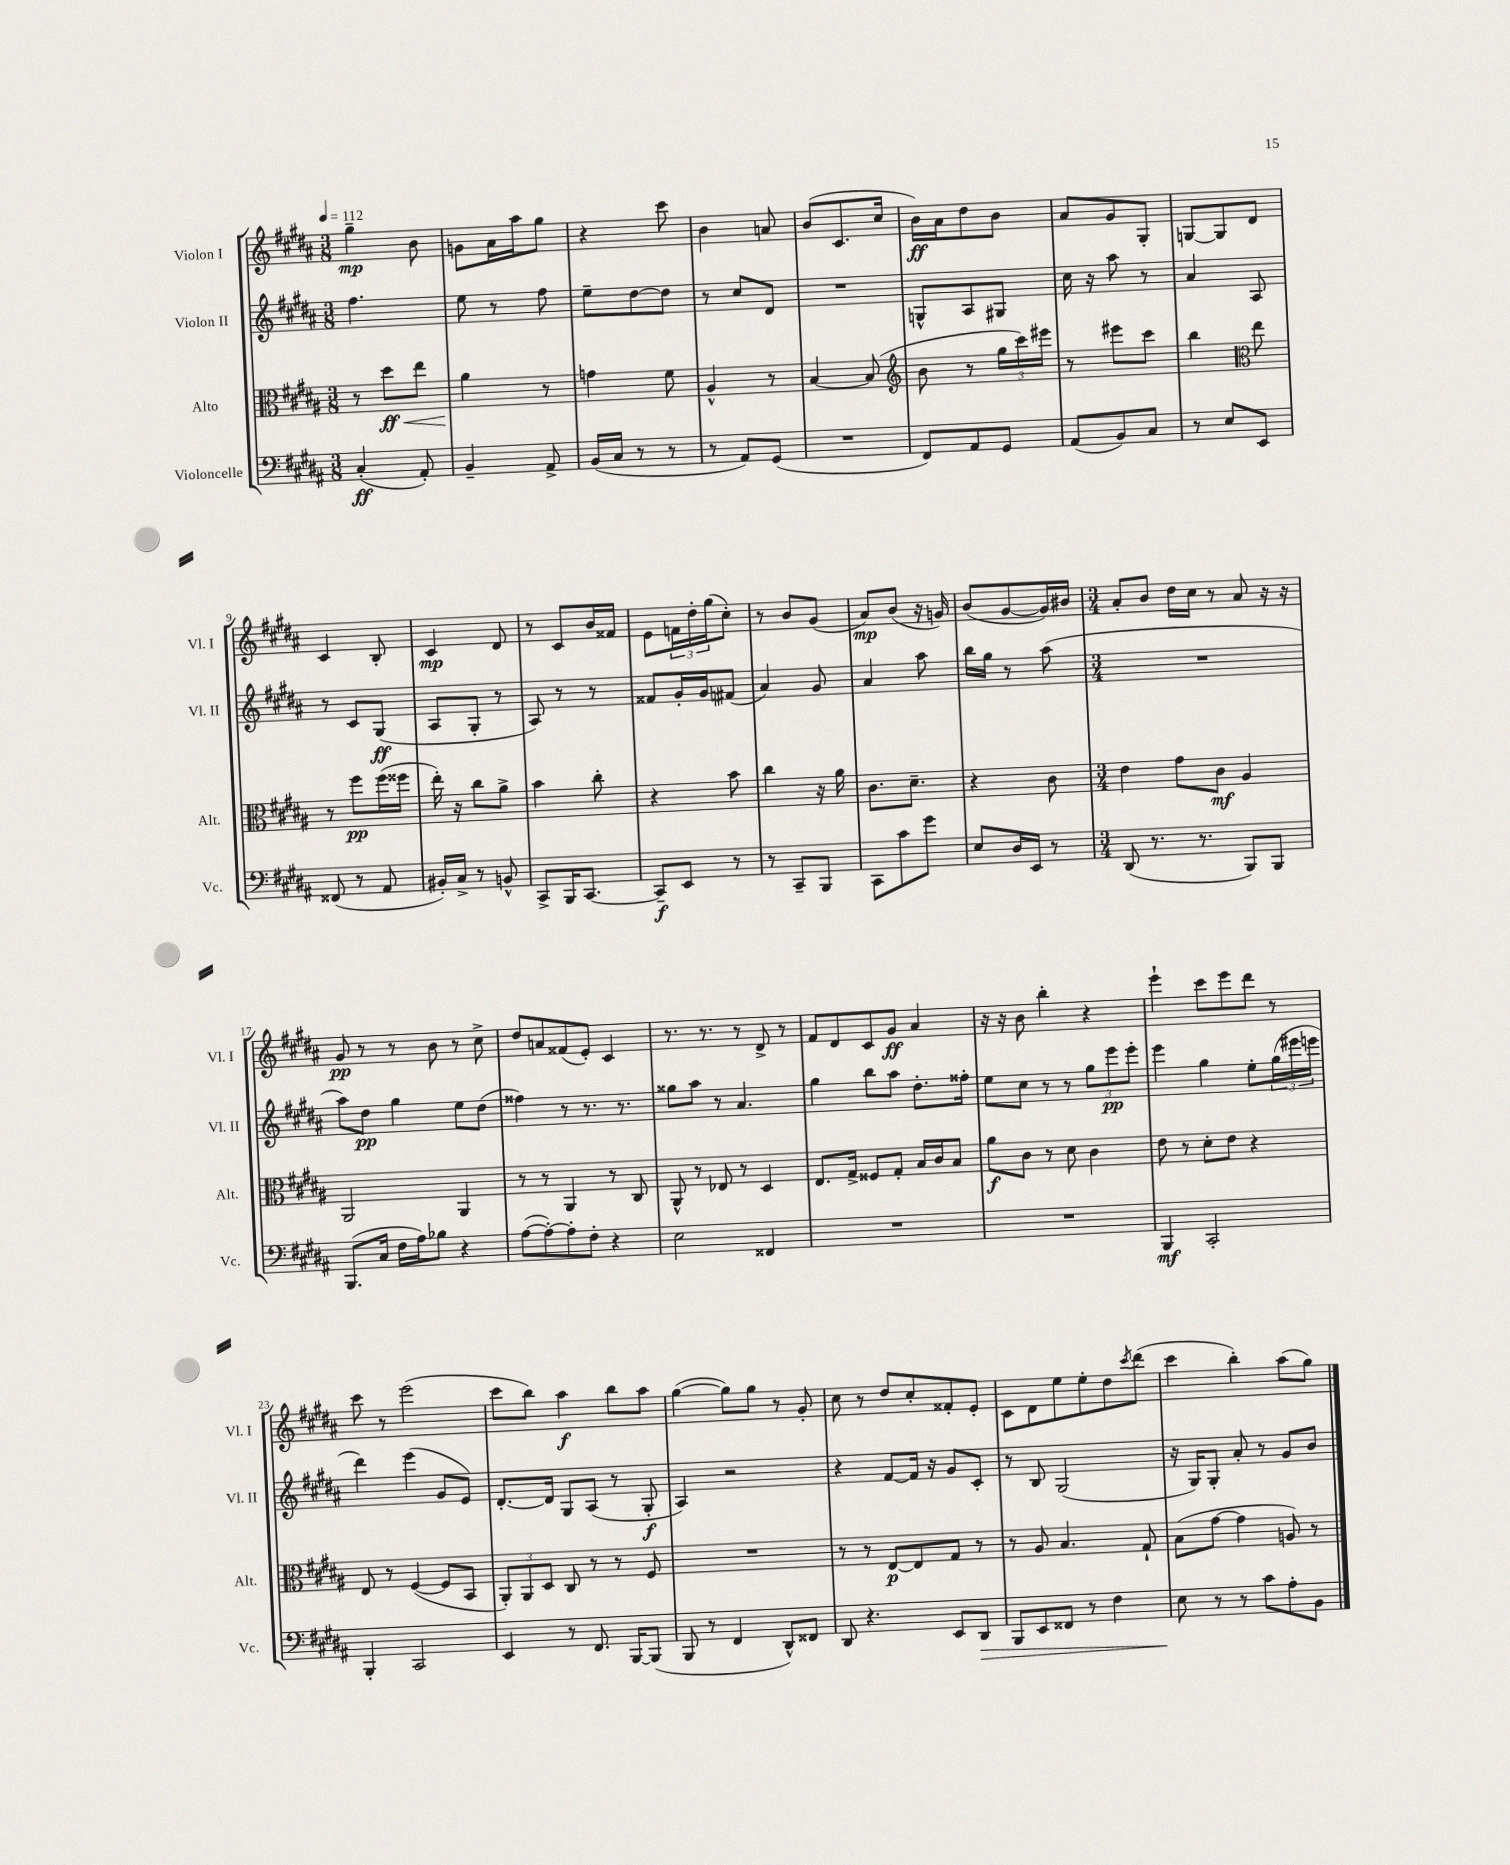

**kern	**kern	**kern	**kern
*staff4	*staff3	*staff2	*staff1
*clefF4	*clefC3	*clefG2	*clefG2
*k[f#c#g#d#a#]	*k[f#c#g#d#a#]	*k[f#c#g#d#a#]	*k[f#c#g#d#a#]
*M3/8	*M3/8	*M3/8	*M3/8
*MM112	*MM112	*MM112	*MM112
(4C#'/	8r	4.ff#\	4gg#~\
.	8dd#\L	.	.
8AA#'/)	8ee\J	.	8b\
=	=	=	=
4BB~/	4a#\	8ee\	8g\L
.	.	8r	16a#\L
.	.	.	16aa#\J
8AA#^/	8r	8ff#\	8gg#\J
=	=	=	=
(16BB/LL	4g\	8ee~\L	4r
16C#/JJ	.	.	.
8r	.	[8dd#\	.
8r	8f#\	8dd#\]J	8ccc#\
=	=	=	=
8r	4A#^^/	8r	4b\
8AA#/L)	.	8cc#/L	.
(8GG#/J	8r	8d#/J	8a/
=	=	=	=
4.r	[4B/	4.r	(8b/L
.	.	.	8.c#/
.	(8B/]	.	.
.	.	.	16cc#/Jk
=	=	=	=
*	*clefG2	*	*
8FF#/L)	8b\	8G^^/L	16b\LL)
.	.	.	16a#\J
8AA#/	8r	8A#/	8dd#\
8GG#/J	24gg#\LL	8G#/J	8b\J
.	24ccc#\)	.	.
.	24eee#\JJ	.	.
=	=	=	=
(8AA#/L	8r	16cc#\	8a#/L
.	.	16r	.
8BB/)	8eee#\L	8aa#\	8g#/
8C#/J	8ccc#\J	8r	8G#'/J
=	=	=	=
8r	4bb\	4a#/	[8G/L
8E/L	.	.	8G/]
*	*clefC3	*	*
8EE/J	8ee\	8A#/	8d#/J
=	=	=	=
(8FF##/	8r	8r	4c#/
8r	8ff#\L	8c#/L	.
8AA#/	(16ff#\L	(8G#/J	8B'/
.	16ff##\JJ	.	.
=	=	=	=
16BB#'/LL)	16ee'\)	8A#/L	4c#/
16C#^/JJ	16r	.	.
8r	8cc#\L	8G#'/J	.
8BB^^/	8a#^\J	8r	8d#/
=	=	=	=
8CC#^/L	4b\	8A#/)	8r
16BBB/K	.	8r	8c#/L
[8.CC#/J	.	.	.
.	8cc#'\	8r	16b/L
.	.	.	16f##/JJ
=	=	=	=
8CC#~/]L	4r	8f##/L	8e\L
8EE/J	.	16g#'/L	24f\L
.	.	.	24dd#'\
.	.	16g#/J	.
.	.	.	(24gg#\J
8r	8b\	(8f#/J	8cc#'\J)
=	=	=	=
8r	4cc#\	4a#/)	8r
8CC#~/L	.	.	8b/L
8BBB/J	16r	8g#/	(8g#/J
.	16a#\	.	.
=	=	=	=
8CC#\L	8.c#\L	4a#/	8a#/L)
8c#\	.	.	(8b/J
.	8.d#~\J	.	.
8g#\J	.	8aa#\	16r
.	.	.	16g/)
=	=	=	=
8E/L	4r	16bb\LL	(8b/L
.	.	16gg#\JJ	.
16D#/L	.	8r	[8g#/
16EE/JJ	.	.	.
8r	8c#\	(8aa#\	16g#/]L)
.	.	.	16b#/JJ
=	=	=	=
*M3/4	*M3/4	*M3/4	*M3/4
(8DD#/	4e\	2.r	8a#'/L
8.r	.	.	8b/J
.	8g#\L	.	16dd#\LL
8.r	.	.	16cc#\JJ
.	8c#\J	.	8r
8BBB/L)	4A#/	.	8a#/
8BBB/J	.	.	16r
.	.	.	16r
=	=	=	=
(8.BBB/L	2AA#/	8aa#\L)	8g#/
.	.	8dd#\J	8r
16C#/Jk	.	.	.
16F#\LL	.	4gg#\	8r
16A#\J)	.	.	.
8B-\J	.	.	8b\
4r	4AA#/	8ee\L	8r
.	.	(8dd#\J	8cc#^\
=	=	=	=
([8A#\L	8r	4ff##\)	8dd#/L
8A#'\_)	8r	.	8a/
8A#'\]	4AA#/	8r	(8f##/
8F#'\J	.	8.r	8e'/J)
4r	8r	.	4c#/
.	.	8.r	.
.	8C#/	.	.
=	=	=	=
2E\	8AA#^^/	8gg##\L	8.r
.	8r	8aa#\J	.
.	.	.	8.r
.	8E-/	8r	.
.	8r	4.a#/	8r
4FF##/	4D#/	.	8d#^/
.	.	.	8r
=	=	=	=
2.r	8.E/L	4gg#\	8f#/L
.	.	.	8d#/
.	16G#^/Jk	.	.
.	8F##/L	8bb\L	8c#/
.	8G#'/J	8aa#\J	8g#/J
.	16B/LL	8.dd#'\L	4a#/
.	16c#/J	.	.
.	8B/J	.	.
.	.	16ff##'\Jk	.
=	=	=	=
2.r	8a#\L	8ee\L	16r
.	.	.	16r
.	8c#\J	8cc#\J	8b\
.	8r	8r	4bb'\
.	8d#\	8r	.
.	4c#\	12gg#\L	4r
.	.	12eee\	.
.	.	12eee'\J	.
=	=	=	=
4BBB/	8e\	4eee\	4eee`\
.	8r	.	.
2CC#'/	8d#'\L	4gg#\	8ccc#\L
.	8e\J	.	8eee\
.	4r	8ee'\L	8ddd#\J
.	.	(24gg#\L	8r
.	.	24eee#\	.
.	.	24eee\JJ	.
=	=	=	=
4BBB'/	8E/	4ddd#\)	8ccc#\
.	8r	.	8r
2CC#/	([4F#/	(4eee\	(2eee\
.	8F#/]L	8g#/L	.
.	8BB/J	8e/J)	.
=	=	=	=
4EE/	12AA#'/L)	[8.d#'/L	8ccc#\L
.	12AA#/	.	.
.	.	.	8bb\J)
.	12D#/J	.	.
.	.	16d#/]Jk	.
8r	8C#/	8G#/L	4aa#\
8.FF#/	8r	(8A#/J	.
.	8r	8r	8bb\L
[16BBB/LK	.	.	.
(8BBB/]J	8F#/	8G#'/	8aa#\J
=	=	=	=
8BBB/	2.r	4A#/)	([4gg#\
8r	.	.	.
4FF#/	.	2r	8gg#\]L)
.	.	.	8gg#\J
8DD#^^/L)	.	.	8r
8FF##/J	.	.	8g#'/
=	=	=	=
8DD#/	8r	4r	8cc#\
4.r	8r	.	8r
.	[8E/L	[8f#/L	8dd#/L
.	8E/]	16f#/]Jk	8cc#'/
.	.	16r	.
8EE/L	8G#/J	8g#/L	8f##'/
8DD#/J	8r	8c#'/J	8e'/J
=	=	=	=
8BBB/L	8r	8r	8c#\L
8EE/	8A#/	8B/	8d#\
8FF##/J	4.B/	(2G#/	8ee\
8r	.	.	8ee'\
4F#\	.	.	8dd#\
.	.	.	8qccc#/
.	8G#`/	.	(8ddd#\J
=	=	=	=
8E\	(8B\L	16r	4ccc#\
.	.	16G#/LK)	.
8r	[8g#\J	8G#'/J	.
8r	4g#\]	8a#'/	4bb'\)
8c#\L	.	8r	.
8A#'\	8A/)	8g#/L	(8aa#\L
8BB\J	8r	8b/J	8gg#\J)
==	==	==	==
*-	*-	*-	*-
